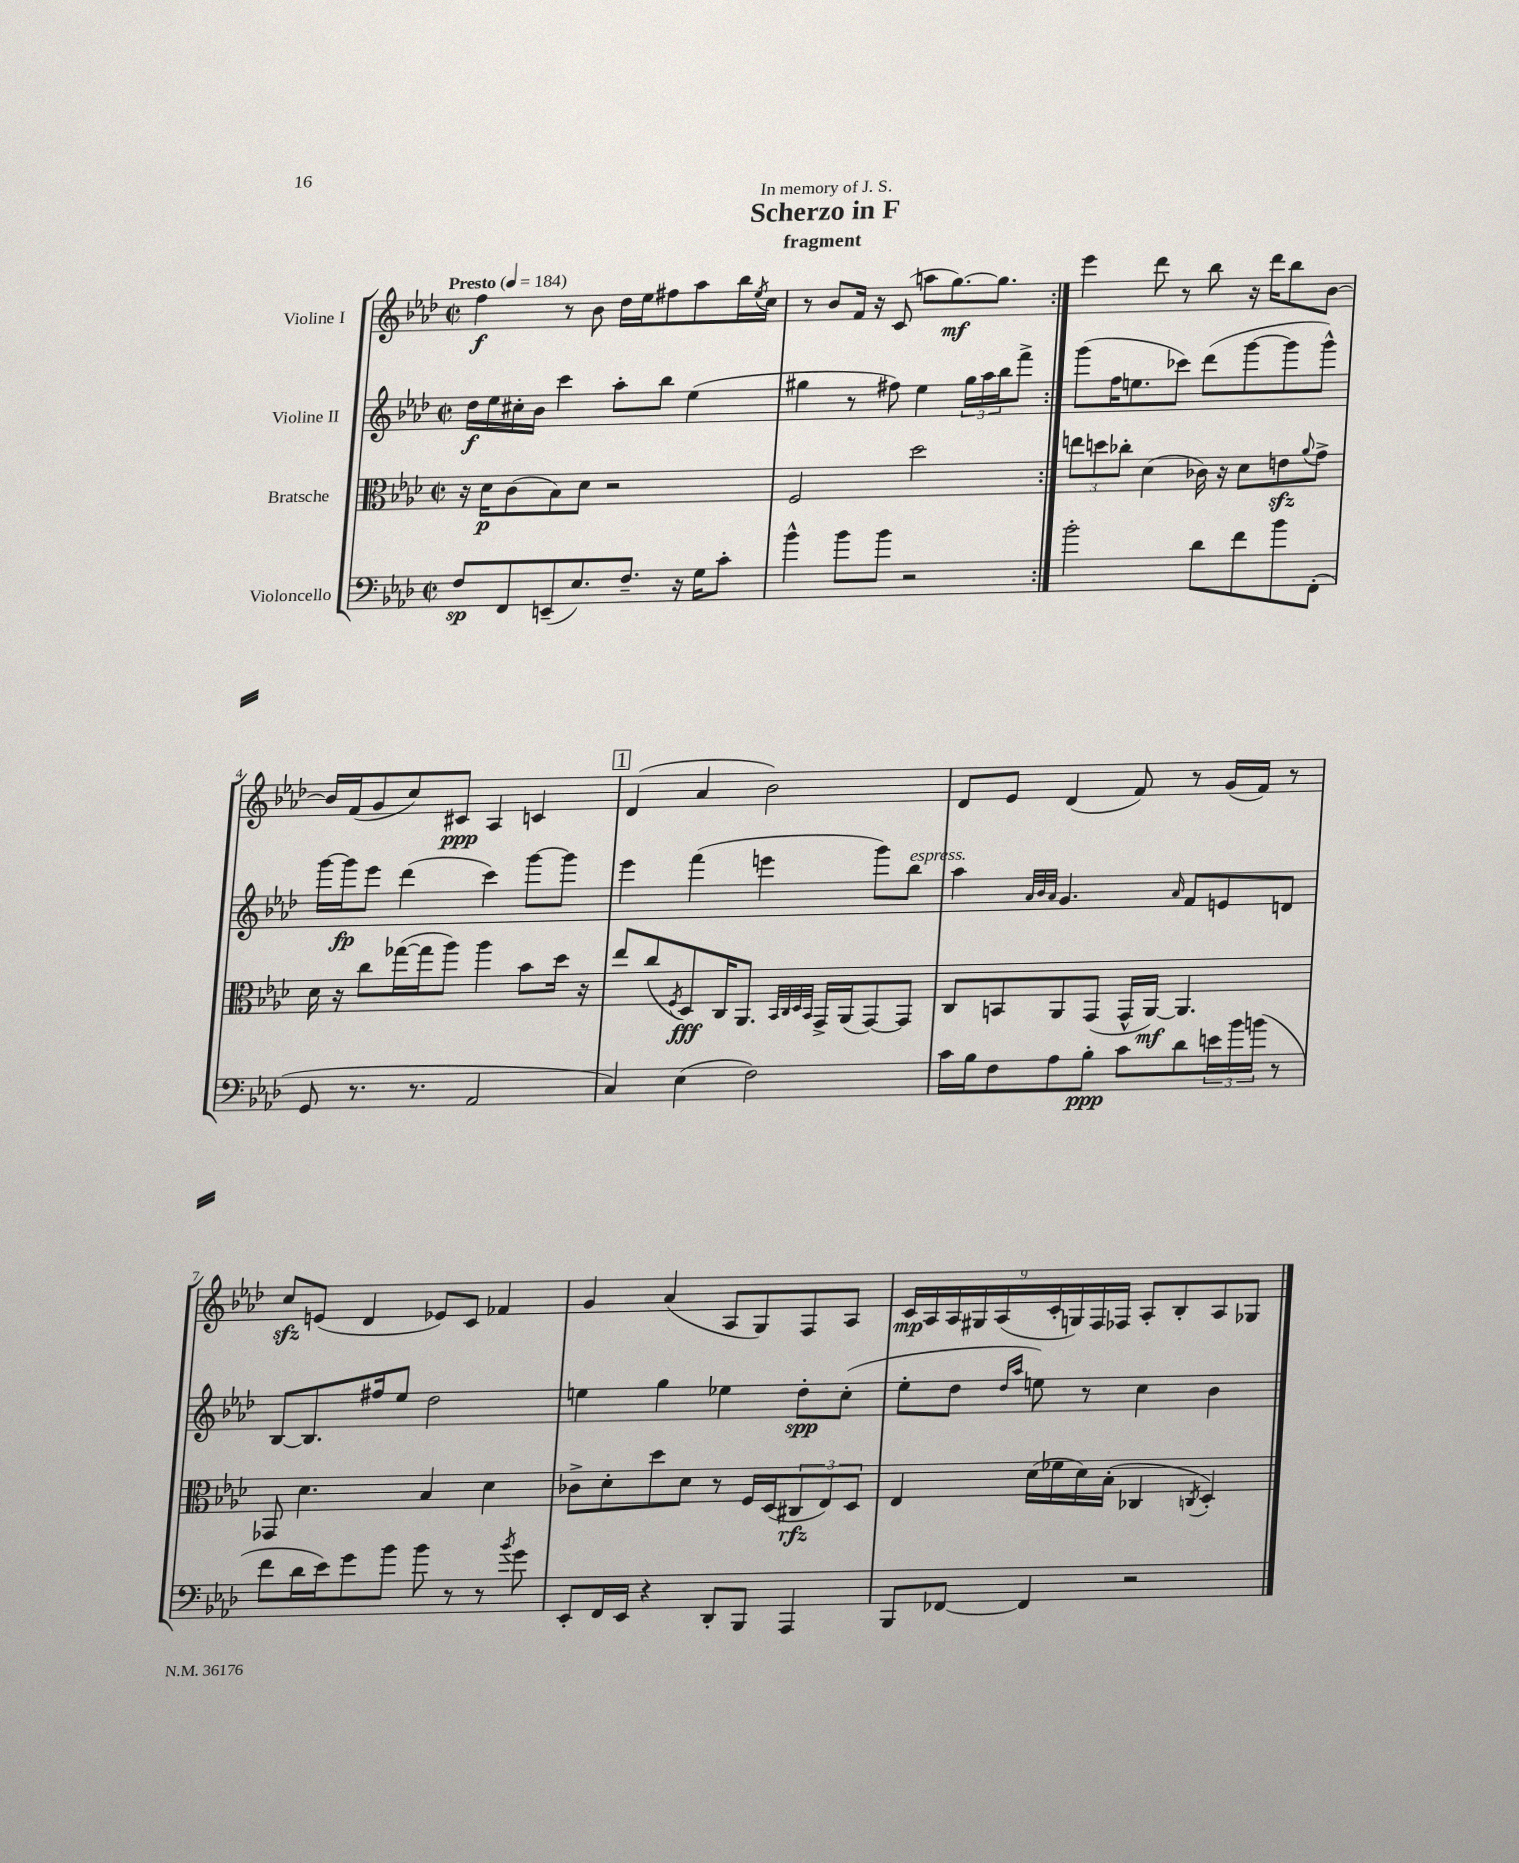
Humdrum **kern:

**kern	**dynam	**kern	**dynam	**kern	**dynam	**kern	**dynam
*part4	*part4	*part3	*part3	*part2	*part2	*part1	*part1
*staff4	*staff4	*staff3	*staff3	*staff2	*staff2	*staff1	*staff1
*I"Violoncello	*	*I"Bratsche	*	*I"Violine II	*	*I"Violine I	*
*clefF4	*	*clefC3	*	*clefG2	*	*clefG2	*
*k[b-e-a-d-]	*	*k[b-e-a-d-]	*	*k[b-e-a-d-]	*	*k[b-e-a-d-]	*
*M2/2	*	*M2/2	*	*M2/2	*	*M2/2	*
*met(c|)	*	*met(c|)	*	*met(c|)	*	*met(c|)	*
*MM184	*	*MM184	*	*MM184	*	*MM184	*
=1	=1	=1	=1	=1	=1	=1	=1
!	!	!	!	!	!	!LO:TX:a:B:t=Presto	!
8F/L	sp	16r	.	16dd-\LL	f	4ff\	f
.	.	16d-\KL	p	16ee-\	.	.	.
8FF/	.	(8c\	.	16cc#X'\	.	.	.
.	.	.	.	16b-\JJ	.	.	.
(8EEn~/	.	8B-\)	.	4ccc\	.	8r	.
8.E-/)	.	8d-\J	.	.	.	8b-\	.
.	.	2r	.	8aa-'\L	.	16dd-\LL	.
8.F~/J	.	.	.	.	.	16ee-\J	.
.	.	.	.	8bb-\J	.	8ff#X\	.
16r	.	.	.	(4ee-\	.	8aa-\	.
16G\KL	.	.	.	.	.	.	.
8c'\J	.	.	.	.	.	16bb-\L	.
.	.	.	.	.	.	8qee-/	.
.	.	.	.	.	.	16cc\JJ	.
=2	=2	=2	=2	=2	=2	=2	=2
4b-^^\	.	2F/	.	4gg#X\	.	8r	.
.	.	.	.	.	.	8b-/L	.
8b-\L	.	.	.	8r	.	16f/Jk	.
.	.	.	.	.	.	16r	.
8b-\J	.	.	.	8ff#X\)	.	(8c/	.
2r	.	2dd-\	.	4ee-\	.	8aan\L	.
.	.	.	.	.	.	[8.gg\)	mf
.	.	.	.	24gg#\LL	.	.	.
.	.	.	.	24aa-\	.	.	.
.	.	.	.	.	.	8.gg\J]	.
.	.	.	.	24bb-\J	.	.	.
.	.	.	.	8fff^\J	.	.	.
=3:|!	=3:|!	=3:|!	=3:|!	=3:|!	=3:|!	=3:|!	=3:|!
2b-'\	.	12een\L	.	(8ggg\L	.	4eee-\	.
.	.	12ddn\	.	.	.	.	.
.	.	.	.	16ff\K	.	.	.
.	.	12cc-X'\J	.	.	.	.	.
.	.	.	.	8.een\	.	.	.
.	.	(4d-\	.	.	.	8ddd-\	.
.	.	.	.	8ccc-X\J)	.	8r	.
8d-\L	.	16c-X\)	.	(8ddd-\L	.	8bb-\	.
.	.	16r	.	.	.	.	.
8f\	.	8d-\L	.	[8ggg\	.	16r	.
.	.	.	.	.	.	16ddd-\KL	.
8b-\	.	8enzz\	.	8ggg\]	.	8bb-\	.
.	.	8qqa-/	.	.	.	.	.
(8FF'\J	.	8g^\J	.	8ggg^^\J)	.	[8b-\J	.
!!LO:LB:g=z
=4	=4	=4	=4	=4	=4	=4	=4
8GG/	.	16d-\	.	[16ggg\LL	.	16b-/LL]	.
.	.	16r	.	16ggg\J]	fp	(16f/J	.
8.r	.	8cc\L	.	8eee-\J	.	8g/	.
.	.	([16gg-X\L	.	(4ddd-\	.	8cc/)	.
8.r	.	16gg-\J]	.	.	.	.	.
.	.	8aa-\J)	.	.	.	8c#X/J	ppp
2AA-/	.	4aa-\	.	4ccc\)	.	4A-/	.
.	.	8b-\L	.	[8ggg\L	.	4cn/	.
.	.	16dd-\Jk	.	8ggg\J]	.	.	.
.	.	16r	.	.	.	.	.
!!LO:REH:place=s1:t=1
=5	=5	=5	=5	=5	=5	=5	=5
4C/)	.	8ee-/L	.	4eee-\	.	(4d-/	.
.	.	(8cc/	.	.	.	.	.
.	.	8qF/	.	.	.	.	.
(4E-\	.	8D-/)	fff	(4fff\	.	4a-/	.
.	.	16C/K	.	.	.	.	.
.	.	8.AA-/J	.	.	.	.	.
2F\)	.	.	.	4eeen\	.	2b-\)	.
.	.	32qqBB-/LLL	.	.	.	.	.
.	.	32qqC/	.	.	.	.	.
.	.	32qqD-/	.	.	.	.	.
.	.	32qqBB-/JJJ	.	.	.	.	.
.	.	16GG^/LL	.	.	.	.	.
.	.	(16AA-/J	.	.	.	.	.
.	.	[8GG/)	.	8ggg\L)	.	.	.
!	!	!	!	!LO:TX:a:i:t=espress.	!	!	!
.	.	8GG/J]	.	8bb-\J	.	.	.
=6	=6	=6	=6	=6	=6	=6	=6
16c\LL	.	8C/L	.	4aa-\	.	8d-/L	.
16B-\J	.	.	.	.	.	.	.
8F\	.	8BBn/	.	.	.	8e-/J	.
.	.	.	.	32qqa-/LLL	.	.	.
.	.	.	.	32qqb-/	.	.	.
.	.	.	.	32qqa-/JJJ	.	.	.
8A-\	.	8AA-/	.	4.g/	.	(4d-/	.
8B-'\J	ppp	(8GG/J	.	.	.	.	.
8c\L	.	16GG^^/LL	.	.	.	8f/)	.
.	.	[16AA-/JJ)	mf	.	.	.	.
.	.	.	.	16qqa-/	.	.	.
8d-\	.	4.AA-/]	.	8f/L	.	8r	.
24en\L	.	.	.	8en/	.	(16g/LL	.
24b-\	.	.	.	.	.	.	.
.	.	.	.	.	.	16f/JJ)	.
(24bn\JJ	.	.	.	.	.	.	.
8r	.	.	.	8dn/J	.	8r	.
!!LO:LB:g=z
=7	=7	=7	=7	=7	=7	=7	=7
8f\L	.	8GG-X/	.	[8B-/L	.	8cczz/L	.
16d-\L	.	4.d-\	.	8.B-/]	.	(8en/J	.
16e-\J)	.	.	.	.	.	.	.
8g\	.	.	.	.	.	4d-/	.
.	.	.	.	16ff#X/k	.	.	.
8b-\J	.	.	.	8ee-/J	.	.	.
8b-\	.	4B-/	.	2dd-\	.	8e-X/L)	.
8r	.	.	.	.	.	8c/J	.
8r	.	4d-\	.	.	.	4f-X/	.
8qb-/	.	.	.	.	.	.	.
8g\	.	.	.	.	.	.	.
=8	=8	=8	=8	=8	=8	=8	=8
8EE-'/L	.	8c-X^\L	.	4een\	.	4g/	.
16FF/L	.	8d-'\	.	.	.	.	.
16EE-/JJ	.	.	.	.	.	.	.
4r	.	8dd-\	.	4gg\	.	(4a-/	.
.	.	8d-\J	.	.	.	.	.
8DD-'/L	.	8r	.	4ee-X\	.	8A-/L	.
8BBB-/J	.	16F/LL	.	.	.	8G/)	.
.	.	(16D-/J	.	.	.	.	.
4AAA-/	.	12C#X/	rfz	8dd-'\L	spp	8F/	.
.	.	12E-/)	.	.	.	.	.
.	.	.	.	(8cc'\J	.	8A-/J	.
.	.	12D-/J	.	.	.	.	.
=9	=9	=9	=9	=9	=9	=9	=9
8BBB-/L	.	4E-/	.	8ee-'\L	.	18c/LL	mp
.	.	.	.	.	.	18A-/	.
.	.	.	.	.	.	18A-/	.
[8FF-X/J	.	.	.	8dd-\J	.	.	.
.	.	.	.	.	.	18G#X/	.
.	.	.	.	.	.	(18A-/	.
.	.	.	.	16qqdd-/LL	.	.	.
.	.	.	.	16qqaa-/JJ	.	.	.
4FF-/]	.	(16d-\LL	.	8een\)	.	.	.
.	.	.	.	.	.	18c'/	.
.	.	16f-X\	.	.	.	.	.
.	.	.	.	.	.	18Gn/)	.
.	.	16d-\)	.	8r	.	.	.
.	.	.	.	.	.	18F/	.
.	.	(16B-'\JJ	.	.	.	.	.
.	.	.	.	.	.	18F-X/JJ	.
2r	.	4C-X/	.	4cc\	.	8A-'/L	.
.	.	.	.	.	.	8B-'/	.
.	.	8qCn/	.	.	.	.	.
.	.	4D-'/)	.	4b-\	.	8A-/	.
.	.	.	.	.	.	8G-X/J	.
==	==	==	==	==	==	==	==
*-	*-	*-	*-	*-	*-	*-	*-
